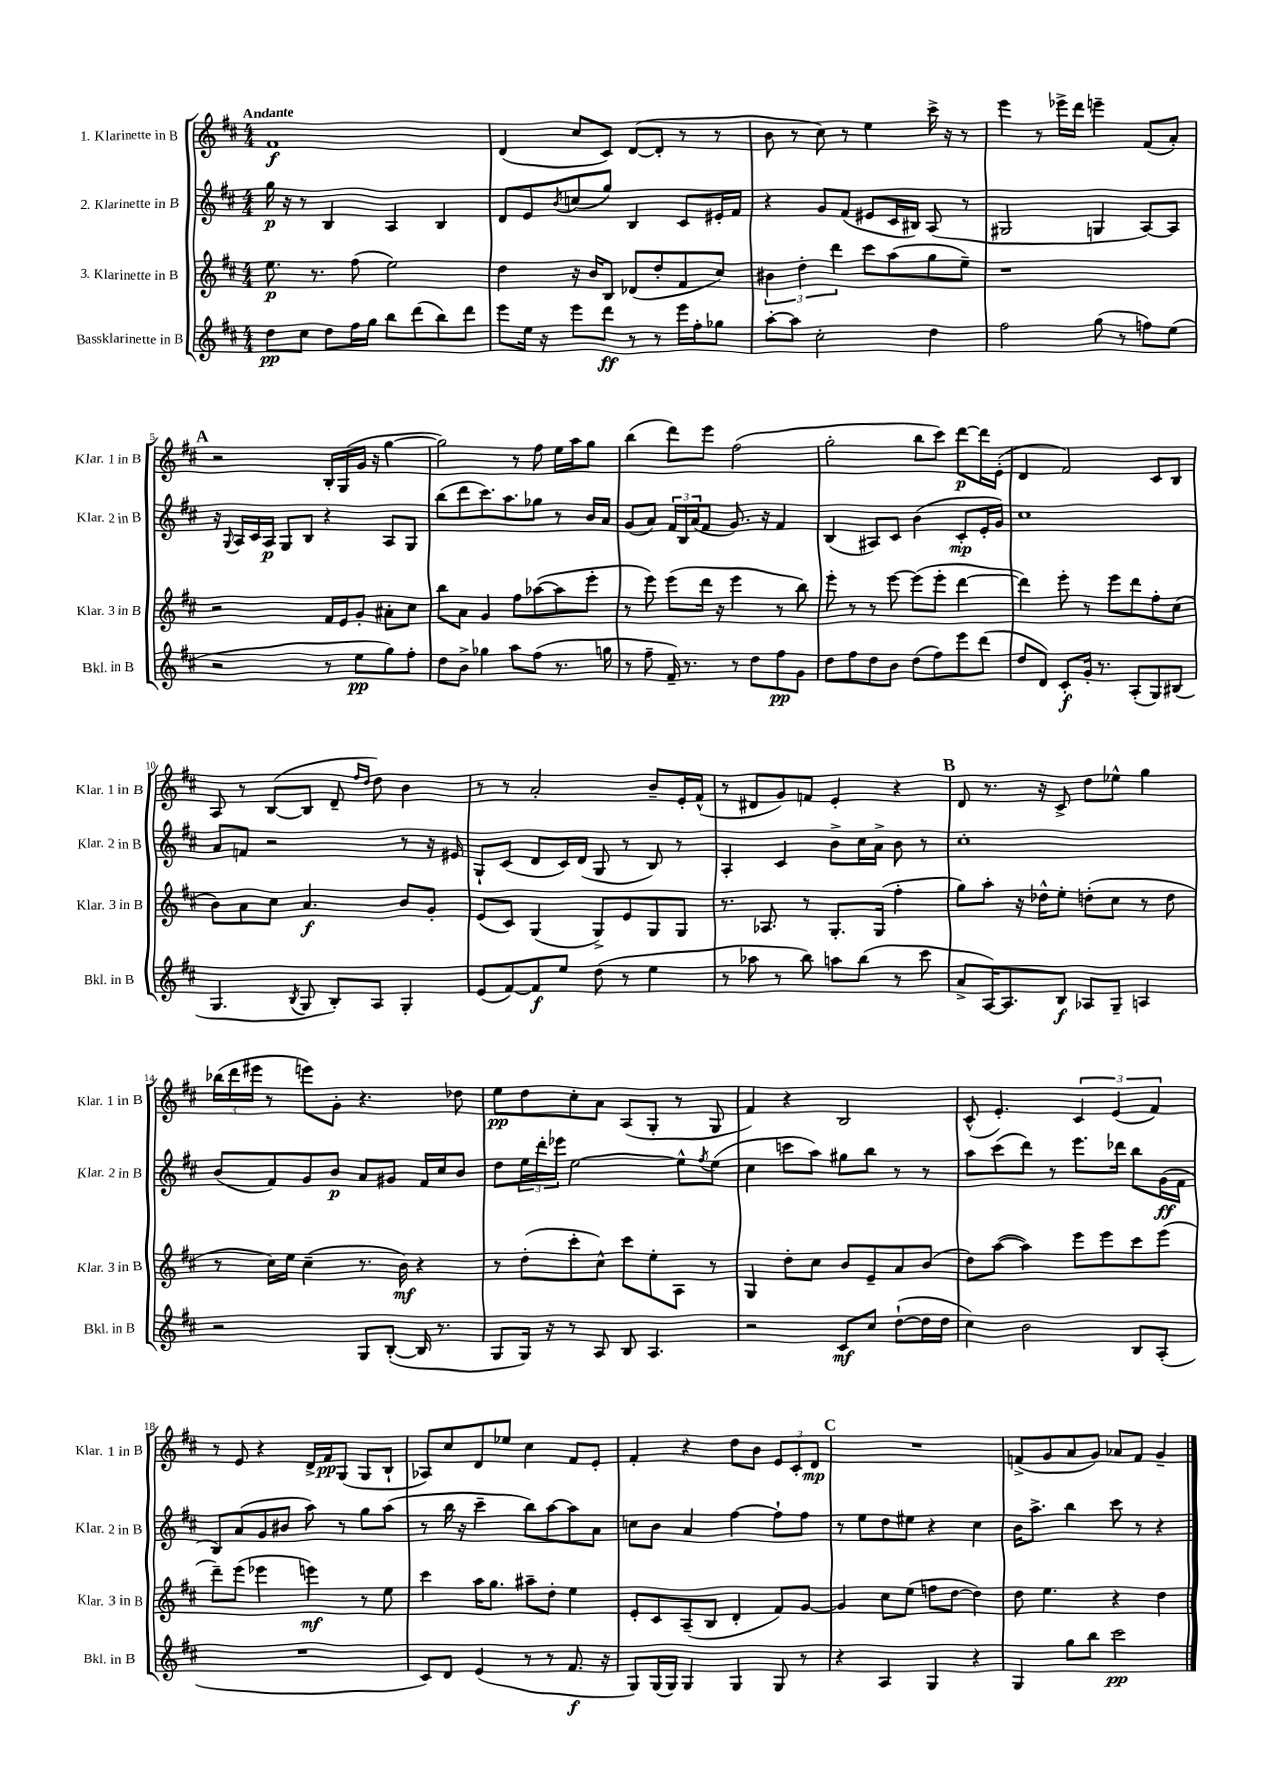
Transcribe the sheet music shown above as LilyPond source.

<<
\new StaffGroup <<
\new Staff = "s0" \with { instrumentName = "1. Klarinette in B" shortInstrumentName = "Klar. 1 in B" } {
    \clef treble \key d \major \numericTimeSignature \time 4/4 \tempo "Andante"
    fis'1\f |
    d'4( cis''8 cis'8) d'8~( d'8-. r8 r8 |
    b'8 r8 cis''8) r8 e''4 cis'''16-> r16 r8 |
    e'''4 r8 ees'''16-> d'''16 e'''4-- fis'8( a'8-.) |
    \mark \markup { \bold "A" } r2 b16-. g16( g'16 r16 g''4~ |
    g''2) r8 fis''8 e''16 a''16 g''8 |
    b''4( d'''8) e'''8 fis''2( |
    g''2-. b''8 cis'''8) d'''8~\p d'''16 e'16-.( |
    d'4 fis'2) cis'8 b8 |
    a8 r8 b8~( b8 d'8-- \grace { fis''16 d''16 } d''8) b'4 |
    r8 r8 a'2-. b'8-- e'16-. fis'16-^( |
    r8 dis'8 g'8) f'8 e'4-. r4 |
    \mark \markup { \bold "B" } d'8 r8. r16 cis'8-> d''8 ees''8-^ g''4 |
    \tuplet 3/2 { bes''16( d'''16 eis'''16 } r8 e'''8) g'8-. r4. des''8 |
    e''8\pp d''8 cis''8-. a'8 a8( g8-. r8 g8 |
    fis'4) r4 b2 |
    cis'8-^( e'4.-.) \tuplet 3/2 { cis'4 e'4( fis'4) } |
    r8 e'8 r4 d'16-> fis'16\pp g8( g8 b8-! |
    aes8) cis''8 d'8 ees''8 cis''4 fis'8 e'8-. |
    fis'4-. r4 d''8 b'8 \tuplet 3/2 { e'8 cis'8-. d'8\mp } |
    \mark \markup { \bold "C" } R1 |
    f'8->( g'8 a'8 g'8) aes'8 f'8 g'4-- \bar "|." |
}
\new Staff = "s1" \with { instrumentName = "2. Klarinette in B" shortInstrumentName = "Klar. 2 in B" } {
    \clef treble \key d \major \numericTimeSignature \time 4/4
    g''16\p r16 r8 b4 a4 b4 |
    d'8 e'8 \acciaccatura { b'8 } c''8( g''8) b4 cis'8 eis'16-. fis'16 |
    r4 g'8 fis'8( eis'8 cis'16 bis16) a8( r8 |
    gis2 g4 a8~) a8 |
    \mark \markup { \bold "A" } r16 \appoggiatura { g8 } a16 cis'16 a16\p g8 b8 r4 a8 g8 |
    b''8( d'''8 cis'''8.) a''8. ges''8 r8 b'16 a'16 |
    g'8( a'8) \tuplet 3/2 { fis'16 b16 a'16( } fis'8 g'8.) r16 fis'4 |
    b4( ais8) cis'8 b'4( cis'8-.\mp e'16-. g'16) |
    cis''1 |
    a'8 f'8 r2 r8 r16 eis'16 |
    g8-! cis'8( d'8 cis'16) d'16( g8 r8 b8) r8 |
    a4-. cis'4 b'8-> cis''16 a'16-> b'8 r8 |
    \mark \markup { \bold "B" } cis''1-. |
    b'8( fis'8) g'8 b'8\p a'8 gis'8 fis'16 cis''16 b'8 |
    d''8 \tuplet 3/2 { e''16 d'''16-. ees'''16 } e''2~ e''8-^ \acciaccatura { fis''8 } e''8( |
    cis''4 c'''8 a''8) gis''8 b''8 r8 r8 |
    a''8 cis'''8( d'''8) r8 e'''8. des'''16 b''8 g'16\ff( fis'16 |
    b8) a'8( g'8 bis'8 a''8) r8 g''8 a''8( |
    r8 b''16 r16 cis'''4-- b''8) a''8~ a''8 a'8 |
    c''8 b'8 a'4 fis''4~ fis''8-! fis''8 |
    \mark \markup { \bold "C" } r8 e''8 d''8 eis''8 r4 cis''4 |
    b'16 a''8.-> b''4 cis'''8 r8 r4 \bar "|." |
}
\new Staff = "s2" \with { instrumentName = "3. Klarinette in B" shortInstrumentName = "Klar. 3 in B" } {
    \clef treble \key d \major \numericTimeSignature \time 4/4
    e''8.\p r8. fis''8( e''2) |
    d''4 r16 b'16 b8 des'8( d''8-. fis'8 cis''8) |
    \tuplet 3/2 { bis'4 d''4-. d'''4 } cis'''8 a''8( g''8 e''8--) |
    r1 |
    \mark \markup { \bold "A" } r2 fis'16 e'16 g'8-. ais'8-. cis''8 |
    b''8 a'8 g'4 fis''8 aes''8~( aes''8 e'''8-. |
    r8 e'''8) e'''8( d'''16 r16 e'''4 r8 b''8) |
    e'''8-. r8 r8 e'''8~ e'''8( e'''8-. d'''4~ |
    d'''4) e'''8-. r8 e'''8 d'''8 fis''8-. cis''8( |
    b'8) a'8 cis''8 a'4.\f b'8 g'8-. |
    e'8( cis'8) g4( g8->) e'8 g8 g8 |
    r8. aes8. r8 g8.-. g16( fis''4-. |
    \mark \markup { \bold "B" } g''8) a''8-. r16 des''16-^ e''8-. d''8-.( cis''8 r8 d''8 |
    r8 cis''16) e''16 cis''4--( r8. b'16\mf) r4 |
    r8 d''8-.( cis'''8-. cis''8-^) cis'''8 e''8-. a8 r8 |
    g4 d''8-. cis''8 b'8 e'8-- a'8 b'8( |
    d''8) a''8~( a''4) e'''8 e'''8 cis'''8 e'''8( |
    d'''8--) e'''8( ees'''4 e'''4\mf) r8 e''8 |
    cis'''4 a''16 g''8. ais''8-- d''8-. e''4 |
    e'8-. cis'8 a8--( b8 d'4-. fis'8) g'8~ |
    \mark \markup { \bold "C" } g'4 cis''8 e''8( f''8 d''8~ d''4) |
    d''8 e''4. r4 d''4 \bar "|." |
}
\new Staff = "s3" \with { instrumentName = "Bassklarinette in B" shortInstrumentName = "Bkl. in B" } {
    \clef treble \key d \major \numericTimeSignature \time 4/4
    d''8\pp cis''8 d''8 fis''16 g''16 b''8 d'''8( b''8) d'''8 |
    e'''8 e''16 r16 e'''8 d'''8\ff r8 r8 e'''16 fis''16-. ges''8 |
    a''8~-. a''8 cis''2-. d''4 |
    fis''2 g''8( r8 f''8) e''8( |
    \mark \markup { \bold "A" } r2 r8 e''8\pp g''8) fis''8-. |
    d''8 b'8-> ges''4 a''8 fis''8( r8. g''16 |
    r8 fis''8-- fis'16--) r8. r8 d''8 fis''8\pp g'8 |
    d''8 fis''8 d''8 b'8 d''8( fis''8) e'''8 d'''8( |
    d''8 d'8) cis'8-.\f g'16-. r8. a8-.( g8) bis8( |
    g4. \acciaccatura { b8 } g8 b8-.) a8 g4-. |
    e'8( fis'8~) fis'8\f e''8 d''8( r8 e''4 |
    r8 aes''8 r8 b''8) a''8 b''8( r8 cis'''8 |
    \mark \markup { \bold "B" } a'8-> a16~) a8. b8\f aes8 g8-- a4 |
    r2 g8 b8~-.( b16 r8. |
    g8 g16) r16 r8 a8 b8 a4. |
    r2 cis'8\mf cis''8 d''8~-!( d''16 d''16 |
    cis''4) b'2 b8 a8-.( |
    R1 |
    cis'8) d'8 e'4( r8 r8 fis'8.\f r16 |
    g8) g16( g16) g4 g4 g8 r8 |
    \mark \markup { \bold "C" } r4 a4 g4 r4 |
    g4 g''8 b''8 cis'''2\pp \bar "|." |
}
>>
>>
